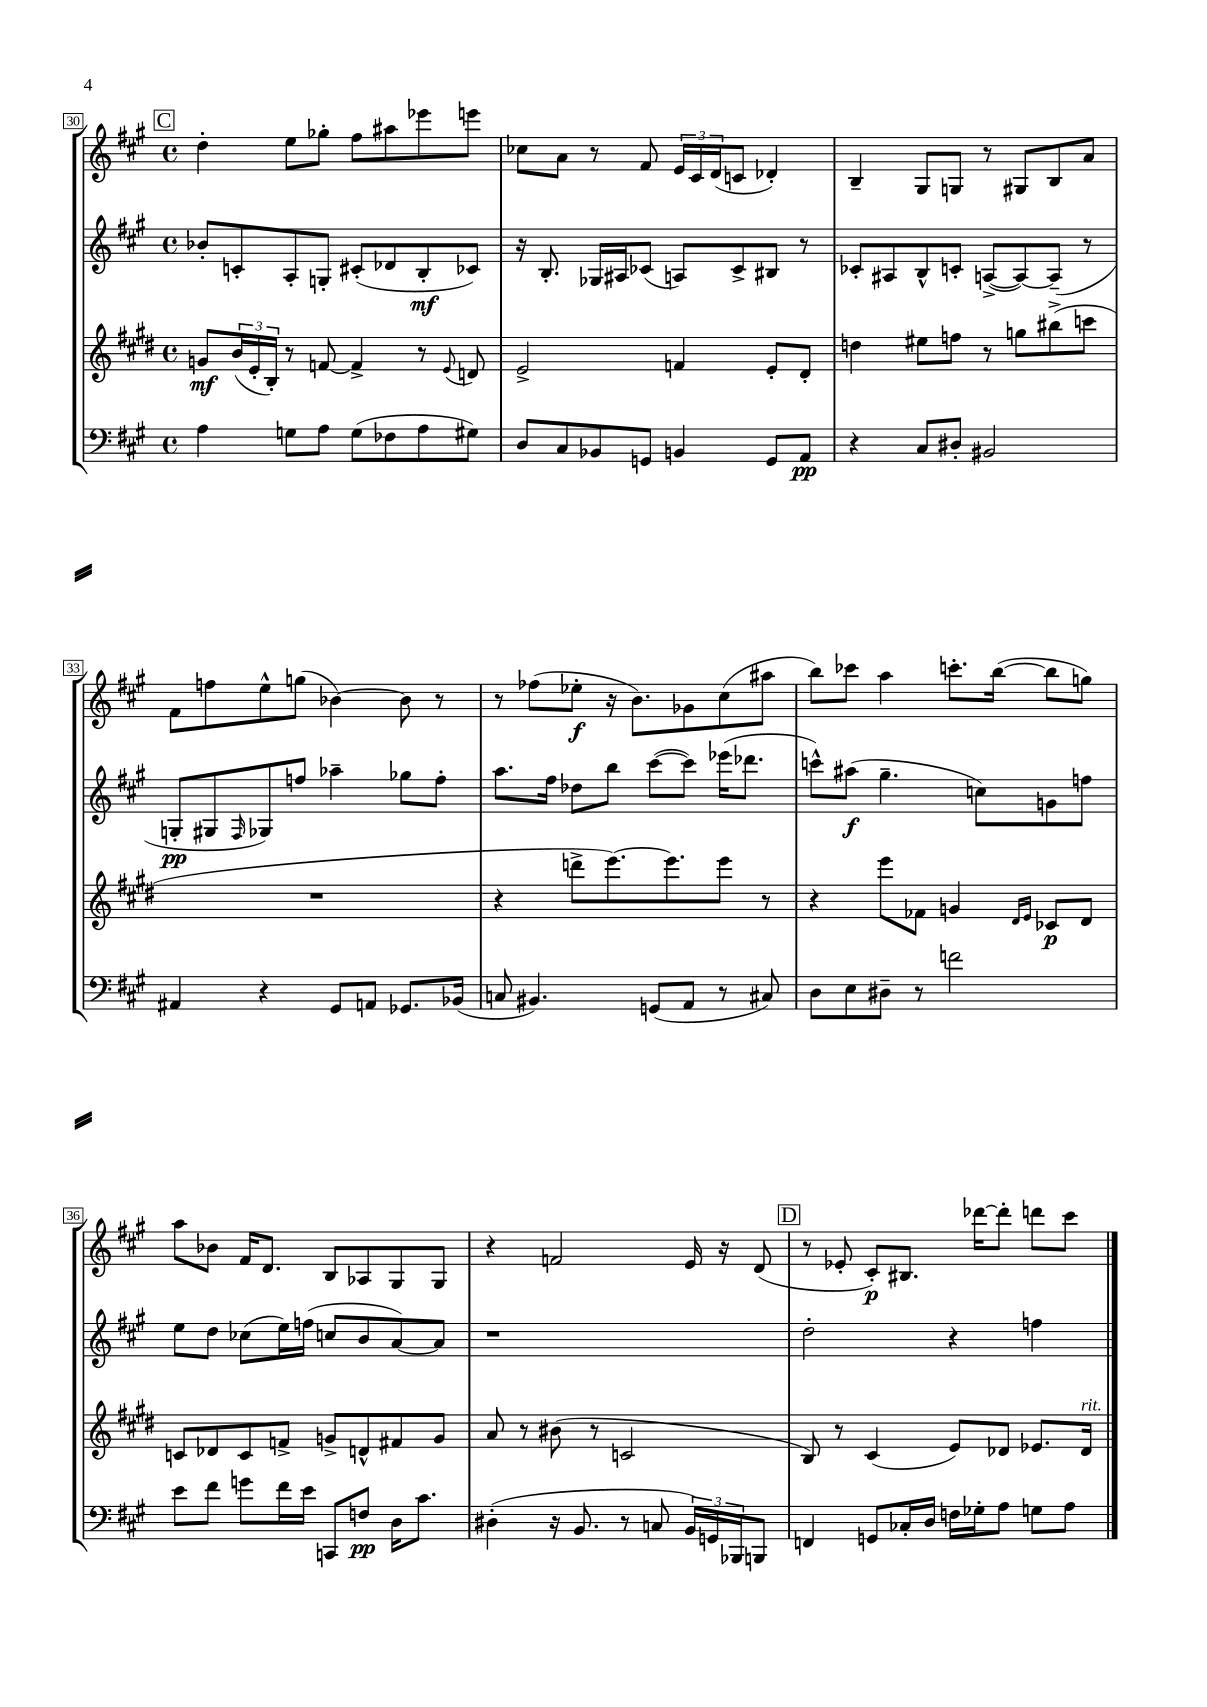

**kern	**kern	**kern	**kern
*staff4	*staff3	*staff2	*staff1
*clefF4	*clefG2	*clefG2	*clefG2
*k[f#c#g#]	*k[f#c#g#d#]	*k[f#c#g#]	*k[f#c#g#]
*M4/4	*M4/4	*M4/4	*M4/4
*met(c)	*met(c)	*met(c)	*met(c)
4A	8g	8b-'	4dd'
.	(24b	8c'	.
.	24e'	.	.
.	24B')	.	.
8G	8r	8A'	8ee
8A	[8f	8G'	8gg-'
(8G	4f^]	(8c#'	8ff#
8F-	.	8d-	8aa#
8A	8r	8B'	8eee-
.	8qqe	.	.
8G#)	8d	8c-)	8eee
=	=	=	=
8D	2e^	16r	8cc-
.	.	8.B'	.
8C#	.	.	8a
8BB-	.	16G-	8r
.	.	16A#	.
8GG	.	(8c-	8f#
4BB	4f	8A)	24e
.	.	.	24c#
.	.	.	(24d
.	.	8c-^	8c
8GG	8e'	8B#	4d-')
8AA	8d#'	8r	.
=	=	=	=
4r	4dd	8c-'	4B~
.	.	8A#	.
8C#	8ee#	8B^^	8G#
8D#'	8ff	8c'	8G
2BB#	8r	([8A^	8r
.	8gg	8A_)	8G#
.	(8bb#^	(8A~]	8B
.	8ccc	8r	8a
=	=	=	=
4AA#	1r	8G'	8f#
.	.	8G#	8ff
.	.	16qqF#	.
4r	.	8G-)	8ee^^
.	.	8ff	(8gg
8GG#	.	4aa-~	[4b-)
8AA	.	.	.
8.GG-	.	8gg-	8b-]
.	.	8ff'	8r
(16BB-	.	.	.
=	=	=	=
8C	4r	8.aa	8r
4.BB#)	.	.	(8ff-
.	.	16ff#	.
.	8ddd^	8dd-	8ee-'
.	[8.eee)	8bb	16r
.	.	.	8.b)
(8GG	.	([8ccc#	.
.	8.eee]	.	.
8AA	.	8ccc#])	8g-
8r	8eee	(16eee-	(8cc#
.	.	8.ddd-	.
8C#)	8r	.	8aa#
=	=	=	=
8D	4r	8ccc^^)	8bb)
8E	.	(8aa#	8ccc-
8D#~	8eee	4.gg#~	4aa
8r	8f-	.	.
2f	4g	.	8.ccc'
.	.	8cc)	.
.	.	.	([16bb
.	16qqd#	.	.
.	16qqe	.	.
.	8c-	8g	8bb]
.	8d#	8ff	8gg)
=	=	=	=
8e	8c	8ee	8aa
8f#	8d-	8dd	8b-
8g	8c	(8cc-	16f#
.	.	.	8.d
16f#	8f^	16ee)	.
16e	.	(16ff	.
8CC	8g^	8cc	8B
8F	8d^^	8b	8A-
16D	8f#	[8a)	8G#
8.c#	.	.	.
.	8g	8a]	8G#
=	=	=	=
(4D#'	8a	1r	4r
.	8r	.	.
16r	(8b#	.	2f
8.BB	.	.	.
.	8r	.	.
8r	2c	.	.
8C	.	.	.
24BB)	.	.	16e
24GG	.	.	.
.	.	.	16r
24BBB-	.	.	.
8BBB	.	.	(8d
=	=	=	=
4FF	8B)	2dd'	8r
.	8r	.	8e-'
8GG	(4c#	.	8c#')
16C-'	.	.	8.B#
16D	.	.	.
16F	8e)	4r	.
16G-'	.	.	[16ddd-
8A	8d-	.	8ddd-']
8G	8.e-	4ff	8ddd
8A	.	.	8ccc#
.	16d-	.	.
==	==	==	==
*-	*-	*-	*-
